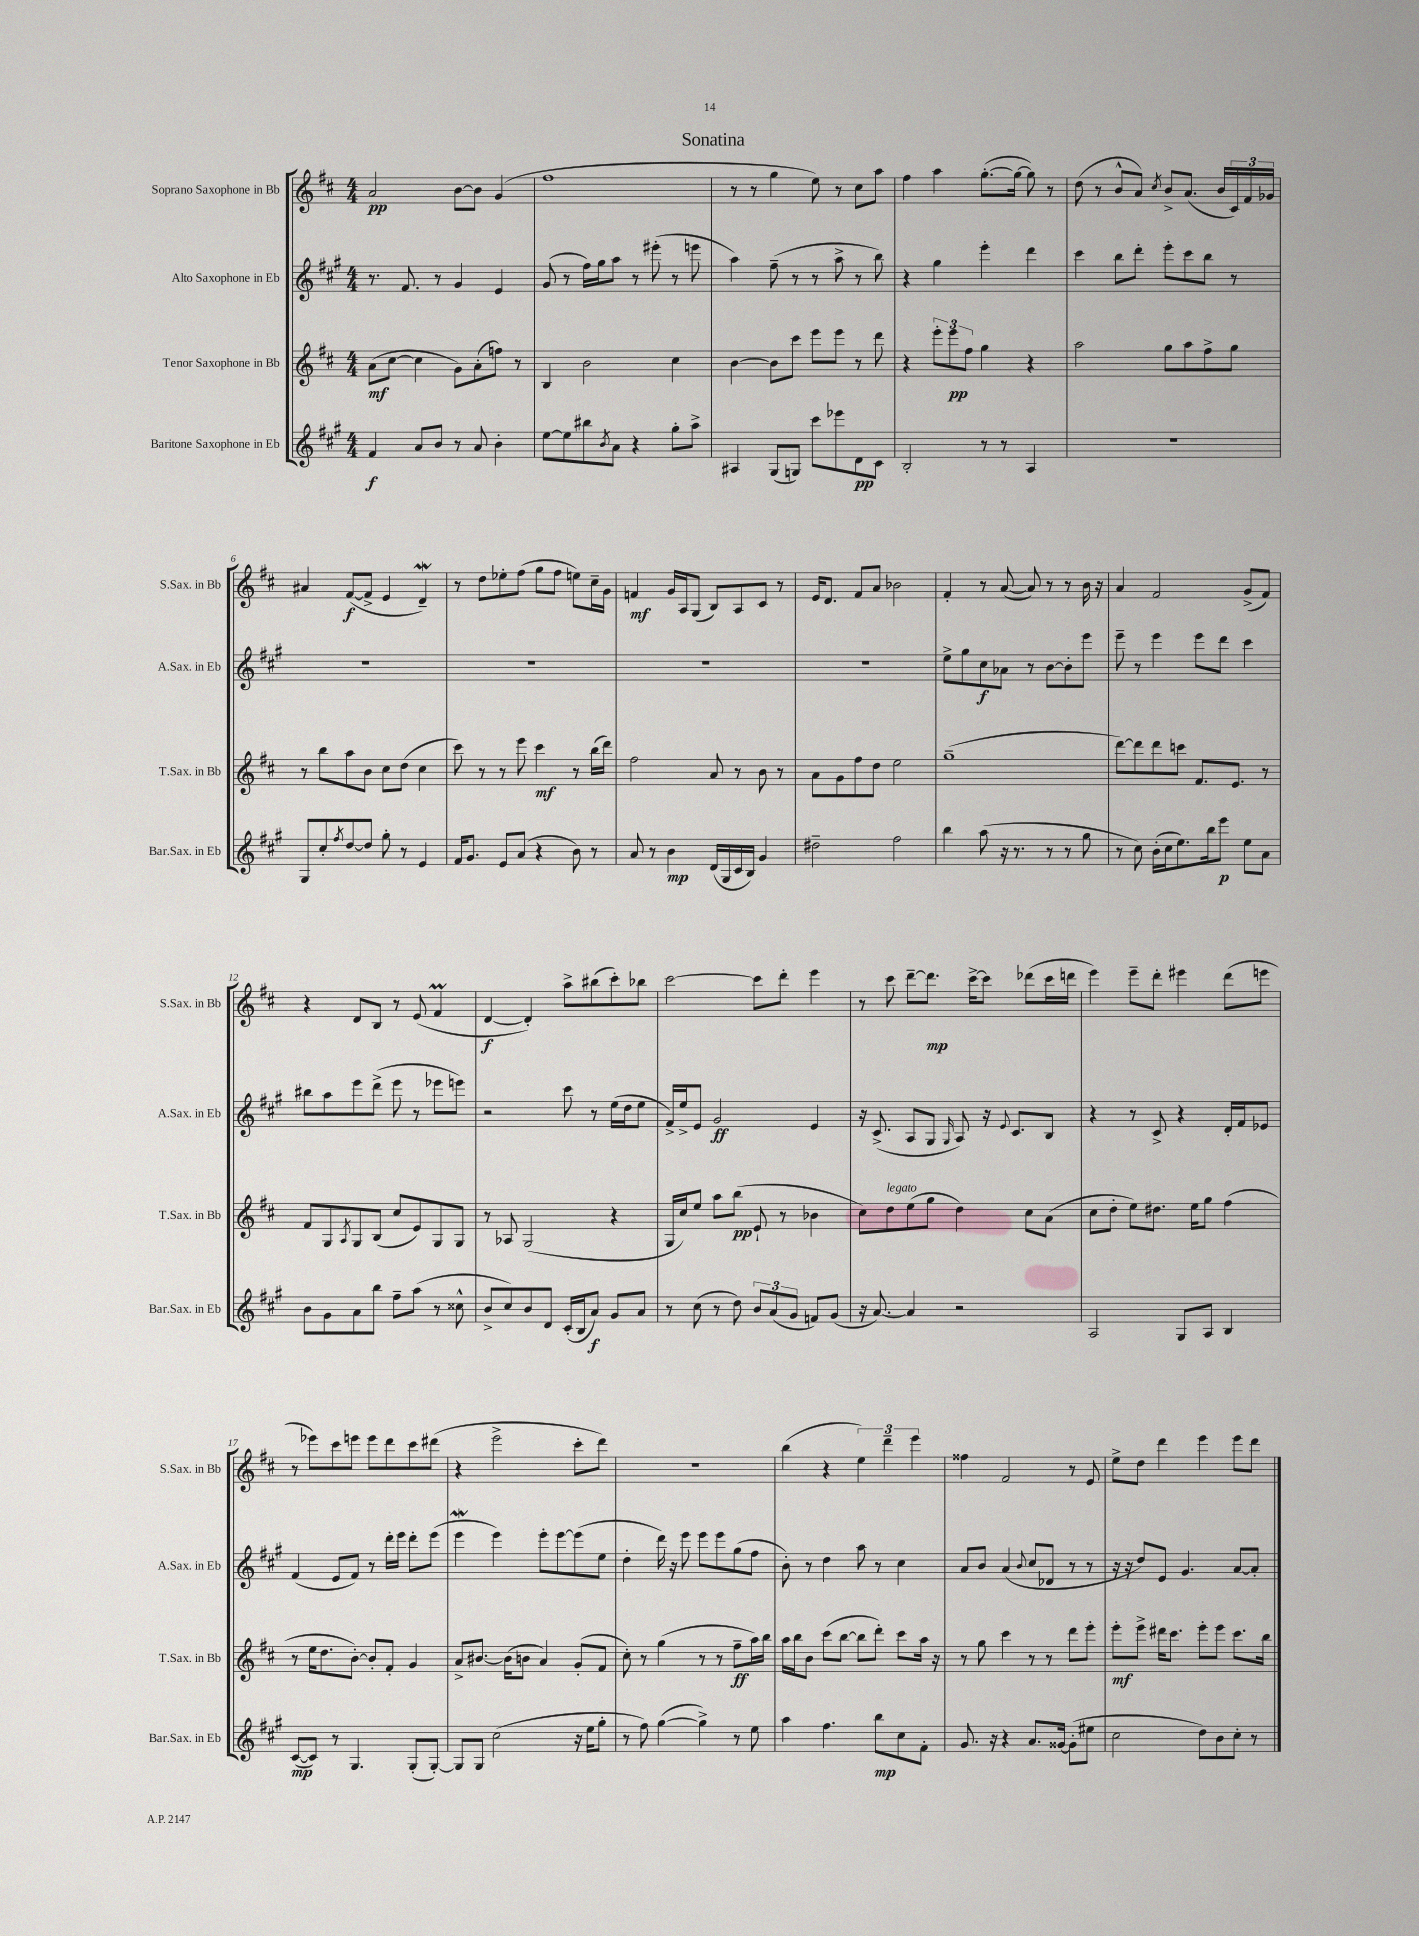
\header { title = "Sonatina" }
<<
\new StaffGroup <<
\new Staff = "s0" \with { instrumentName = "Soprano Saxophone in Bb" shortInstrumentName = "S.Sax. in Bb" } {
    \clef treble \key d \major \numericTimeSignature \time 4/4
    a'2\pp b'8~ b'8 g'4( |
    fis''1 |
    r8 r8 g''4 e''8) r8 cis''8 a''8 |
    fis''4 a''4 g''8.~-.( g''16~ g''8) r8 |
    d''8( r8 b'8-^ a'8) \acciaccatura { cis''8 } b'8-> a'8.( b'16 \tuplet 3/2 { cis'16) fis'16 ges'16 } |
    ais'4 fis'8~\f( fis'8-> e'4 d'4--\mordent) |
    r8 d''8 ees''8-. fis''8( g''8 fis''8 e''8) cis''16-- g'16 |
    f'4\mf g'16 a16 g8( b8) a8 cis'8 r8 |
    e'16 d'8. fis'8 a'8 bes'2 |
    fis'4-. r8 a'8~( a'8) r8 r8 b'16 r16 |
    a'4 fis'2 g'8->( fis'8) |
    r4 d'8 b8 r8 e'8( fis'4\prall |
    d'4~\f d'4-.) a''8-> bis''8( cis'''8-.) bes''8 |
    cis'''2~ cis'''8 d'''8-. e'''4 |
    r8 cis'''8 d'''8~-- d'''8.\mp cis'''16~-> cis'''8 des'''8( cis'''16 d'''16 |
    e'''4) e'''8-- d'''8-. eis'''4 d'''8( e'''8 |
    r8 ees'''8) cis'''8 e'''8 e'''8 d'''8 cis'''8 dis'''8( |
    r4 e'''2-> cis'''8-. d'''8) |
    r1 |
    b''4( r4 \tuplet 3/2 { e''4) d'''4-- e'''4 } |
    fisis''4 fis'2 r8 e'8 |
    e''8-> d''8 d'''4 e'''4 e'''8 d'''8 \bar "|." |
}
\new Staff = "s1" \with { instrumentName = "Alto Saxophone in Eb" shortInstrumentName = "A.Sax. in Eb" } {
    \clef treble \key a \major \numericTimeSignature \time 4/4
    r8. fis'8. r8 gis'4 e'4 |
    gis'8( r8 fis''16) gis''16 a''8 r8 eis'''8-.( r8 e'''8 |
    a''4) fis''8--( r8 r8 a''8-> r8 b''8) |
    r4 gis''4 e'''4-. d'''4 |
    cis'''4 b''8 d'''8-. e'''8-. cis'''8 b''8 r8 |
    R1 |
    R1 |
    R1 |
    R1 |
    e''8-> gis''8 cis''8\f aes'8 r8 b'8~ b'8-. e'''8 |
    e'''8-- r8 e'''4 e'''8 d'''8 cis'''4 |
    bis''8 a''8 e'''8 d'''8->( e'''8 r8 ees'''8 e'''8) |
    r2 cis'''8 r8 e''16( d''16 e''8 |
    fis'16->) e''16-> e'8 gis'2\ff e'4 |
    r16 cis'8.->( a8 gis8 \grace { gis16 } a8) r16 \appoggiatura { e'8 } cis'8. b8 |
    r4 r8 cis'8-> r4 d'16-. fis'16 ees'8 |
    fis'4( e'8 fis'8) r8 d'''16-. e'''16 d'''8-. e'''8( |
    e'''4\mordent e'''4) e'''8-. e'''8~ e'''8( e''8 |
    d''4-. d'''16) r16 e'''8 e'''8 e'''8 gis''8( fis''8 |
    b'8-.) r8 d''4 a''8 r8 cis''4 |
    a'8 b'8 a'4( \appoggiatura { b'8 } cis''8 des'8 r8 r8 |
    r16 r16 d''8) e'8 gis'4. a'8~ a'8-. \bar "|." |
}
\new Staff = "s2" \with { instrumentName = "Tenor Saxophone in Bb" shortInstrumentName = "T.Sax. in Bb" } {
    \clef treble \key d \major \numericTimeSignature \time 4/4
    a'8\mf( cis''8~ cis''4 g'8) a'8-.( f''8) r8 |
    b4 b'2 cis''4 |
    b'4~ b'8 cis'''8 e'''8 e'''8 r8 d'''8 |
    r4 \tuplet 3/2 { e'''8-. e'''8\pp fis''8 } g''4 r4 |
    a''2 g''8 a''8 fis''8-> g''8 |
    r8 b''8 a''8 b'8 cis''8 d''8( cis''4 |
    cis'''8) r8 r8 e'''8 cis'''4\mf r8 b''16( d'''16) |
    fis''2 a'8 r8 b'8 r8 |
    a'8 g'8 fis''8 d''8 e''2 |
    g''1--( |
    d'''8~) d'''8 d'''8 c'''8 fis'8. e'8. r8 |
    fis'8 g8 \acciaccatura { a8 } g8 b8( cis''8 e'8) g8 g8 |
    r8 aes8 g2( r4 |
    g16 cis''16) e''8 a''8 b''8\pp( e'8-! r8 bes'4 |
    cis''8) d''8^\markup { \italic "legato" } e''8( g''8 d''4) cis''8 a'8( |
    cis''8 d''8-. e''8) dis''8. e''16 g''8 fis''4( |
    r8 e''16 d''8. b'8~-.) b'8-. fis'8-. g'4 |
    a'8-> bis'8.~ bis'16( b'8 a'4) g'8-.( fis'8 |
    cis''8-.) r8 g''4( r8 r8 fis''8--\ff a''16) b''16 |
    a''16 b''16 b'8 cis'''8( b''8~ b''8 d'''8-.) cis'''8 a''16 r16 |
    r8 g''8 cis'''4 r8 r8 d'''8 e'''8-. |
    e'''8-.\mf e'''8-> dis'''16 cis'''8. e'''8-. e'''8 cis'''8. b''16 \bar "|." |
}
\new Staff = "s3" \with { instrumentName = "Baritone Saxophone in Eb" shortInstrumentName = "Bar.Sax. in Eb" } {
    \clef treble \key a \major \numericTimeSignature \time 4/4
    fis'4\f a'8 b'8 r8 a'8 b'4-. |
    e''8~ e''8 bis''8 \acciaccatura { b'8 } a'8 r4 gis''8-. a''8-> |
    ais4 gis8( g8) cis'''8 ees'''8 d'8\pp cis'8 |
    b2-. r8 r8 a4 |
    R1 |
    gis8 cis''8-. \acciaccatura { fis''8 } d''8~ d''8 gis''8-. r8 e'4 |
    fis'16 gis'8. e'8 a'8( r4 b'8) r8 |
    a'8 r8 b'4\mp d'16( gis16 cis'16 b16) gis'4 |
    dis''2-- fis''2 |
    b''4 a''8( r16 r8. r8 r8 gis''8 |
    r8 cis''8) b'16-.( cis''16 e''8.) b''16 e'''8\p e''8 a'8 |
    b'8 gis'8 a'8 b''8 fis''8-- a''8( r8 cisis''8-^ |
    b'8-> cis''8) b'8 d'8 cis'16-.( b16 a'8\f) gis'8 a'8 |
    r8 cis''8( r8 d''8) \tuplet 3/2 { b'8 a'8( gis'8 } f'8) gis'8( |
    r16 a'8.~) a'4 r2 |
    a2 gis8 a8 b4 |
    cis'8~\mp( cis'8) r8 gis4. gis8-.( gis8~-.) |
    gis8 gis8 cis''2( r16 e''16 gis''8-. |
    r8 fis''8) gis''4~( gis''4->) r8 e''8 |
    a''4 fis''4. b''8\mp cis''8 fis'8-. |
    gis'8. r16 r4 a'8. gisis'16~ gisis'8-.( eis''8 |
    cis''2 d''8) b'8 cis''8-. r8 \bar "|." |
}
>>
>>
